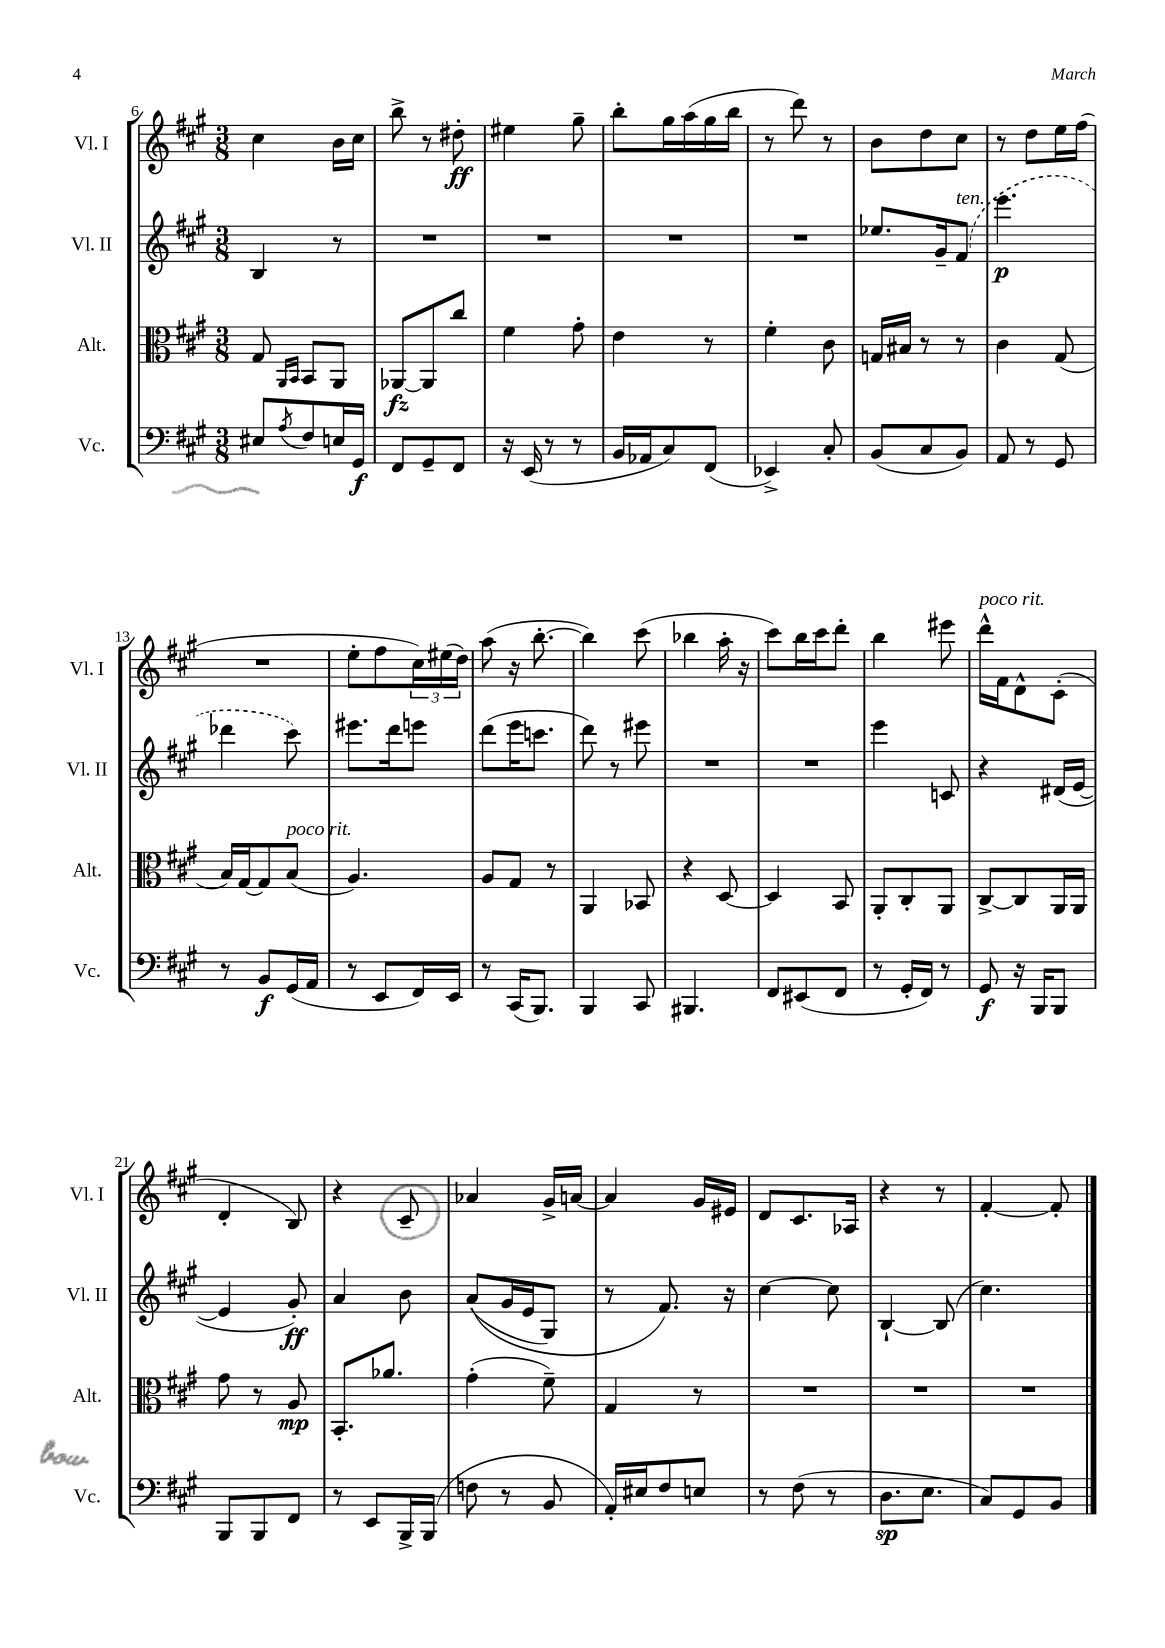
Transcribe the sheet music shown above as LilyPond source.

<<
\new StaffGroup <<
\new Staff = "s0" \with { instrumentName = "Vl. I" shortInstrumentName = "Vl. I" } {
    \clef treble \key a \major \numericTimeSignature \time 3/8
    cis''4 b'16 cis''16 |
    b''8-> r8 dis''8-.\ff |
    eis''4 gis''8-- |
    b''8-. gis''16 a''16( gis''16 b''16 |
    r8 d'''8) r8 |
    b'8 d''8 cis''8 |
    r8 d''8 e''16 fis''16( |
    R4. |
    e''8-. fis''8 \tuplet 3/2 { cis''16) eis''16( d''16) } |
    a''8( r16 b''8.~-. |
    b''4) cis'''8( |
    bes''4 a''16-. r16 |
    cis'''8) b''16 cis'''16 d'''8-. |
    b''4 eis'''8 |
    d'''16-^^\markup { \italic "poco rit." } fis'16 d'8-^ cis'8-.( |
    d'4-. b8) |
    r4 cis'8-- |
    aes'4 gis'16-> a'16~ |
    a'4 gis'16 eis'16 |
    d'8 cis'8. aes16 |
    r4 r8 |
    fis'4~-. fis'8-. \bar "|." |
}
\new Staff = "s1" \with { instrumentName = "Vl. II" shortInstrumentName = "Vl. II" } {
    \clef treble \key a \major \numericTimeSignature \time 3/8
    b4 r8 |
    R4. |
    R4. |
    R4. |
    R4. |
    ees''8. gis'16-- \once \slurDashed fis'8^\markup { \italic "ten." }( |
    e'''4.\p |
    des'''4 cis'''8) |
    eis'''8. d'''16 e'''8 |
    d'''8( e'''16 c'''8. |
    d'''8) r8 eis'''8 |
    R4. |
    R4. |
    e'''4 c'8 |
    r4 dis'16( e'16~ |
    e'4 gis'8-.\ff) |
    a'4 b'8 |
    a'8(\( gis'16 e'16 gis8) |
    r8 fis'8.\) r16 |
    cis''4~ cis''8 |
    b4~-! b8( |
    cis''4.) \bar "|." |
}
\new Staff = "s2" \with { instrumentName = "Alt." shortInstrumentName = "Alt." } {
    \clef alto \key a \major \numericTimeSignature \time 3/8
    gis8 \grace { a,16 b,16 } b,8 a,8 |
    aes,8~\fz aes,8 cis''8 |
    fis'4 gis'8-. |
    e'4 r8 |
    fis'4-. cis'8 |
    g16 bis16 r8 r8 |
    cis'4 gis8( |
    b16) gis16~ gis8 b8^\markup { \italic "poco rit." }( |
    a4.) |
    a8 gis8 r8 |
    a,4 bes,8 |
    r4 d8~ |
    d4 b,8 |
    a,8-. cis8-. a,8 |
    cis8~-> cis8 a,16 a,16 |
    gis'8 r8 a8\mp |
    b,8.-. aes'8. |
    gis'4-.( fis'8--) |
    gis4 r8 |
    R4. |
    R4. |
    R4. \bar "|." |
}
\new Staff = "s3" \with { instrumentName = "Vc." shortInstrumentName = "Vc." } {
    \clef bass \key a \major \numericTimeSignature \time 3/8
    eis8 \acciaccatura { a8 } fis8 e16 gis,16\f |
    fis,8 gis,8-- fis,8 |
    r16 e,16( r8 r8 |
    b,16 aes,16 cis8) fis,8( |
    ees,4->) cis8-. |
    b,8( cis8 b,8) |
    a,8 r8 gis,8 |
    r8 b,8\f gis,16( a,16 |
    r8 e,8 fis,16) e,16 |
    r8 cis,16( b,,8.) |
    b,,4 cis,8 |
    bis,,4. |
    fis,8 eis,8( fis,8 |
    r8 gis,16-. fis,16) r8 |
    gis,8\f r16 b,,16 b,,8 |
    b,,8 b,,8 fis,8 |
    r8 e,8 b,,16-> b,,16( |
    f8 r8 b,8 |
    a,16-.) eis16 fis8 e8 |
    r8 fis8( r8 |
    d8.\sp e8. |
    cis8) gis,8 b,8 \bar "|." |
}
>>
>>
\layout { \context { \Score currentBarNumber = #6 } }
